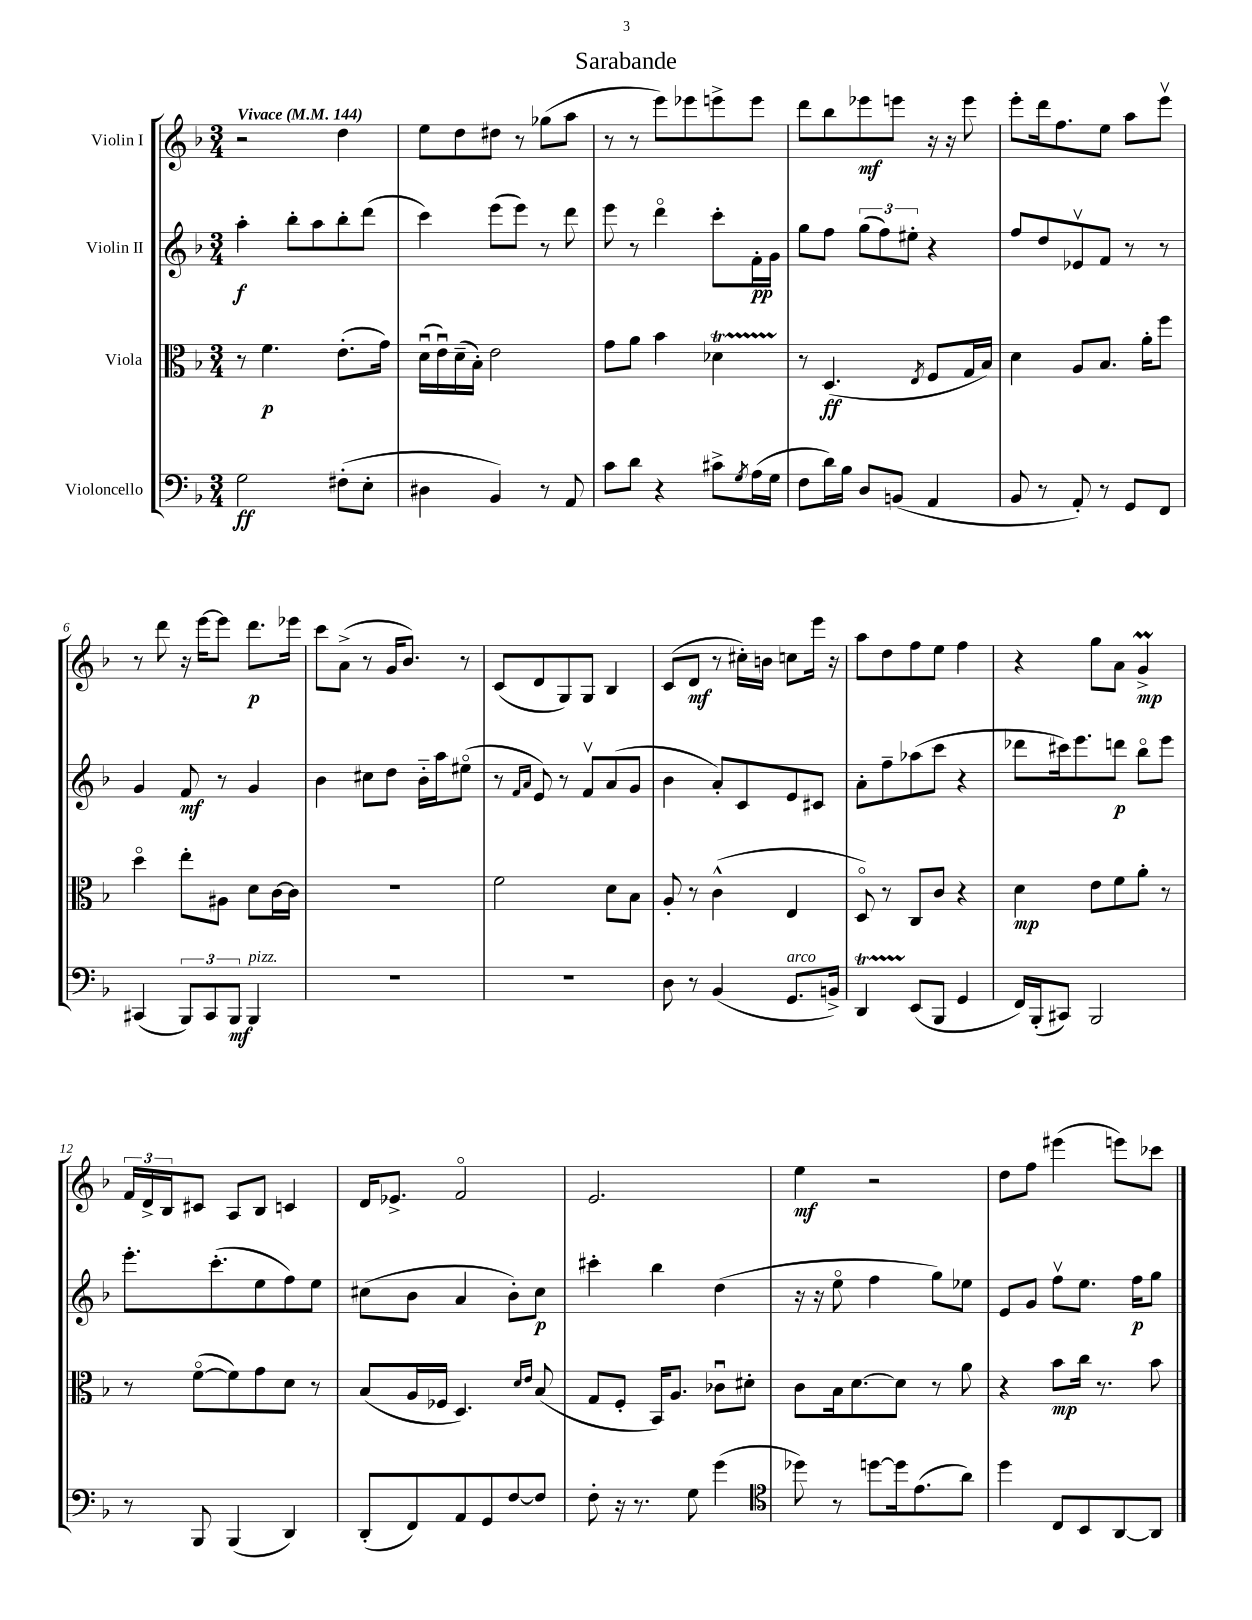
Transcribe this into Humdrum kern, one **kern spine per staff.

**kern	**kern	**kern	**kern
*staff4	*staff3	*staff2	*staff1
*clefF4	*clefC3	*clefG2	*clefG2
*k[b-]	*k[b-]	*k[b-]	*k[b-]
*M3/4	*M3/4	*M3/4	*M3/4
*MM144	*MM144	*MM144	*MM144
2G	8r	4aa'	2r
.	4.f	.	.
.	.	8bb-'	.
.	.	8aa	.
(8F#'	(8.e'	8bb-'	4dd
8E'	.	(8ddd	.
.	16g)	.	.
=	=	=	=
4D#	(16du	4ccc)	8ee
.	16eu)	.	.
.	(16d~	.	8dd
.	16B-')	.	.
4BB-)	2e	(8eee	8dd#
.	.	8eee)	8r
8r	.	8r	(8gg-
8AA	.	8ddd	8aa
=	=	=	=
8c	8g	8eee	8r
8d	8a	8r	8r
4r	4b-	4dddo	8eee)
.	.	.	8eee-
8c#^	4d-	8ccc'	8eee^
8qG	.	.	.
(16A	.	16f'	8eee
16G	.	16g	.
=	=	=	=
8F	8r	8gg	8ddd
16d)	(4.D	8ff	8bb-
16B-	.	.	.
8D	.	(12gg	8eee-
.	.	12ff)	.
(8BB	.	.	8eee
.	.	12ee#'	.
.	8qE	.	.
4AA	8F	4r	16r
.	.	.	16r
.	16G	.	8eee
.	16B-)	.	.
=	=	=	=
8BB-	4d	8ff	8eee'
8r	.	8dd	16ddd
.	.	.	8.ff
8AA')	8A	8e-v	.
8r	8.B-	8f	8ee
8GG	.	8r	8aa
.	16a'	.	.
8FF	8ff	8r	8eeev
=	=	=	=
(4CC#	4ddo	4g	8r
.	.	.	8ddd
12BBB-)	8ee'	8f	16r
.	.	.	[16eee
12CC#	.	.	.
.	8A#	8r	8eee]
12BBB-	.	.	.
4BBB-	8d	4g	8.ddd
.	[16c	.	.
.	16c]	.	16eee-
=	=	=	=
2.r	2.r	4b-	8ccc
.	.	.	(8a^
.	.	8cc#	8r
.	.	8dd	16g
.	.	.	8.b-)
.	.	16b-'~	.
.	.	16aa	.
.	.	(8ee#o	8r
=	=	=	=
2.r	2f	8r	(8c
.	.	16qqf	.
.	.	16qqa	.
.	.	8e)	8d
.	.	8r	8G)
.	.	8fv	8G
.	8d	(8a	4B-
.	8B-	8g	.
=	=	=	=
8D	8A'	4b-	(8c
8r	8r	.	8d
(4BB-	(4c^^	8a')	8r
.	.	8c	16cc#')
.	.	.	16b
8.GG	4E	8e	8cc
.	.	8c#	16eee
16BB^)	.	.	16r
=	=	=	=
4DD	8Do)	8a'	8aa
.	8r	8ff~	8dd
(8EE	8C	(8aa-	8ff
8BBB-	8c	8ccc	8ee
4GG	4r	4r	4ff
=	=	=	=
16FF)	4d	8ddd-	4r
(16BBB-'	.	.	.
8CC#)	.	16ccc#)	.
.	.	8.eee	.
2BBB-	8e	.	8gg
.	8f	8ddd	8a
.	8a'	8bb-o	4g^
.	8r	8eee	.
=	=	=	=
8r	8r	8.eee'	24f
.	.	.	24d^
.	.	.	24B-
8BBB-	([8fo	.	8c#
.	.	(8.ccc'	.
(4BBB-	8f])	.	8A
.	8g	8ee	8B-
4DD)	8d	8ff)	4c
.	8r	8ee	.
=	=	=	=
(8DD'	(8B-	(8cc#	16d
.	.	.	8.e-^
8FF)	16A	8b-	.
.	16F-	.	.
8AA	4.D)	4a	2fo
8GG	.	.	.
[8F	.	8b-')	.
.	16qqd	.	.
.	16qqe	.	.
8F]	(8B-	8cc#	.
=	=	=	=
8F'	8G	4ccc#'	2.e
16r	8F'	.	.
8.r	.	.	.
.	16BB-)	4bb-	.
.	8.A	.	.
8G	.	.	.
(4g	8c-u	(4dd	.
.	8d#'	.	.
=	=	=	=
*clefC4	*	*	*
8dd-)	8c	16r	4ee
.	.	16r	.
8r	16B-	8eeo	.
.	[8.d	.	.
[8dd	.	4ff	2r
16dd]	8d]	.	.
(8.e	.	.	.
.	8r	8gg)	.
8a)	8a	8ee-	.
=	=	=	=
4dd	4r	8e	8dd
.	.	8g	8ff
8C	8b-	8ffv	(4eee#
8BB-	16cc	8.ee	.
.	8.r	.	.
[8AA	.	.	8eee)
.	.	16ff	.
8AA]	8b-	8gg	8ccc-
==	==	==	==
*-	*-	*-	*-
